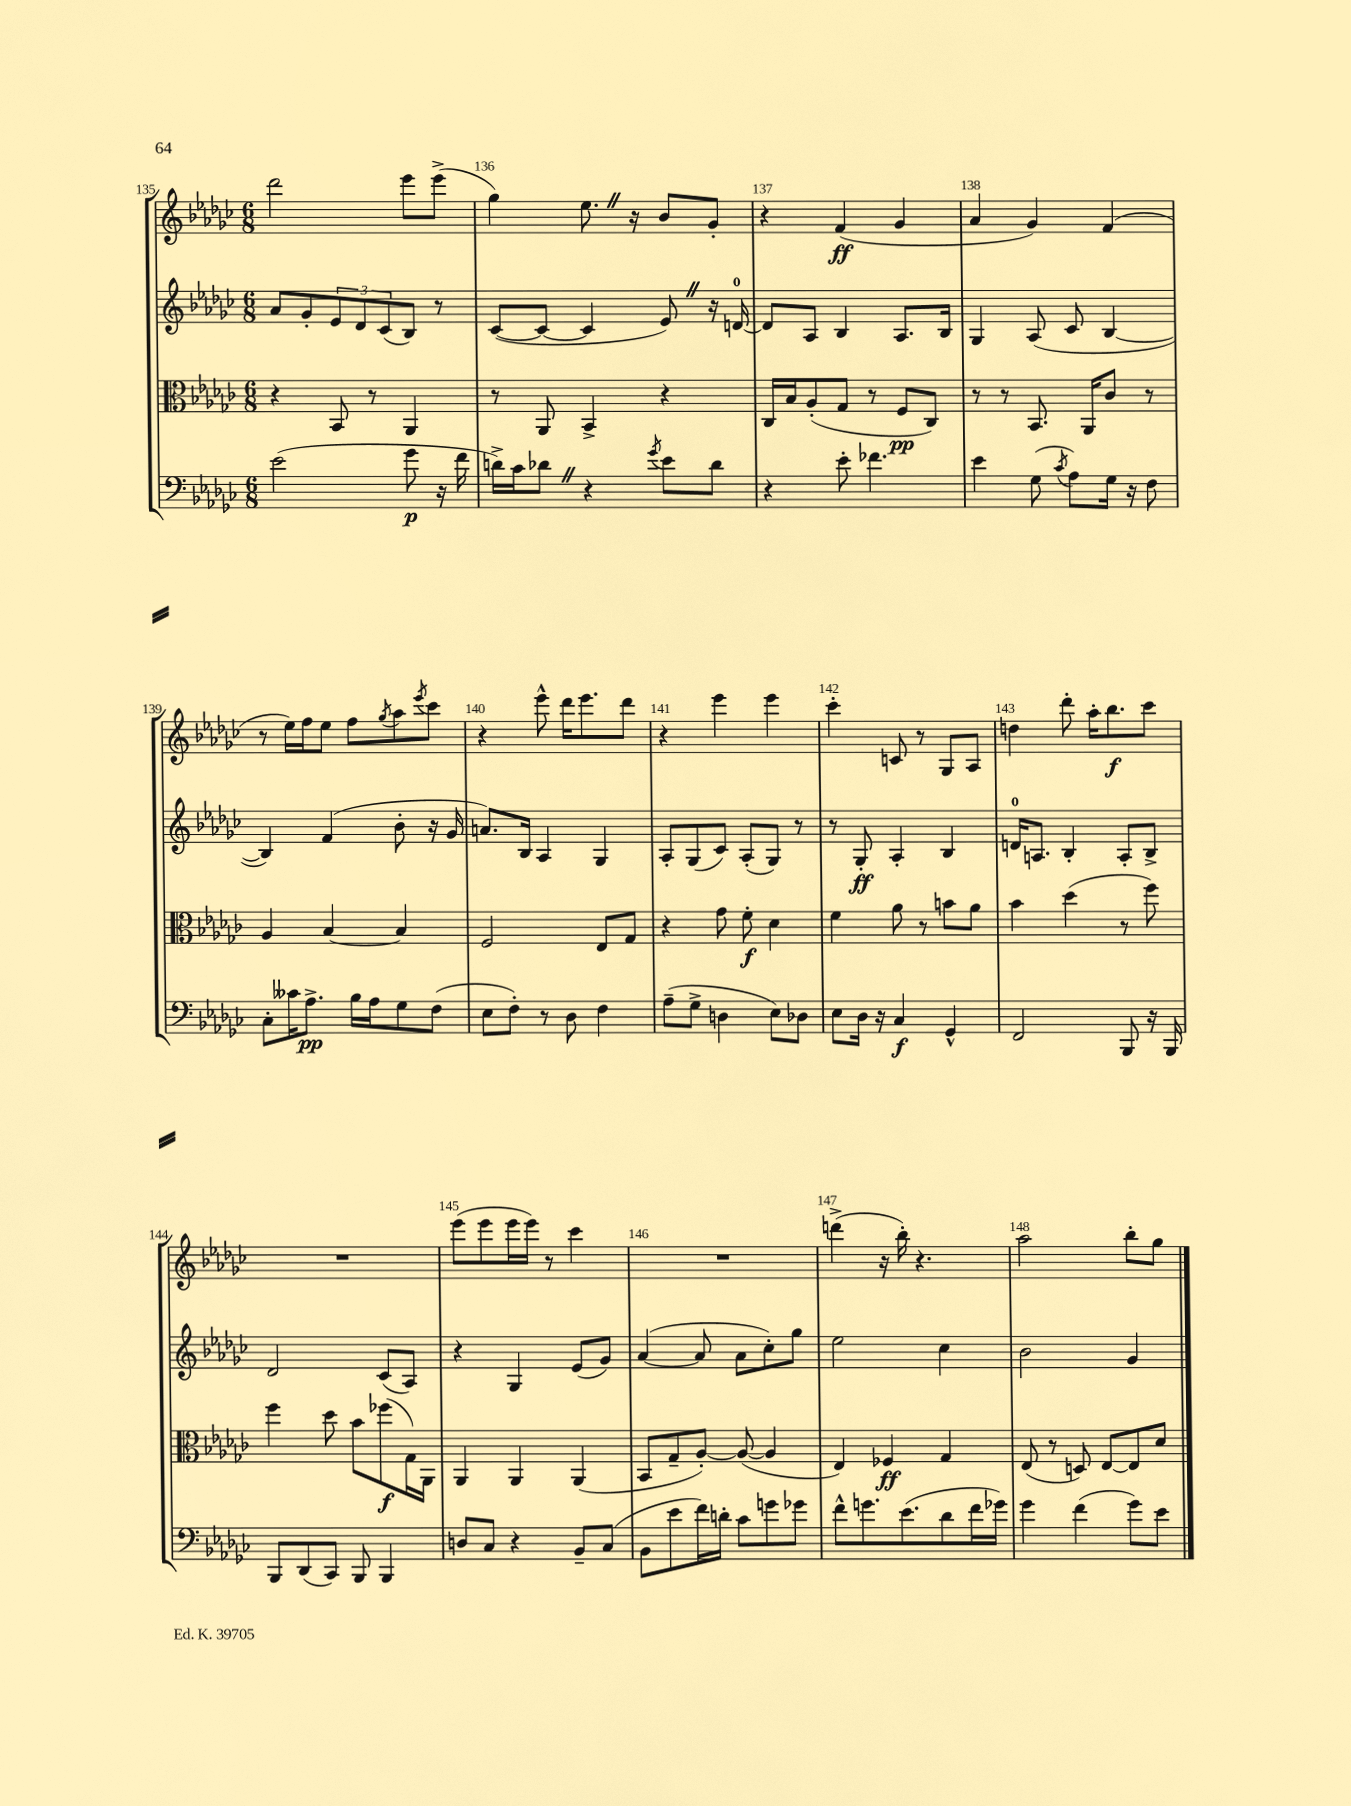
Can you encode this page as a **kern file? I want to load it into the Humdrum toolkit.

**kern	**kern	**kern	**kern
*staff4	*staff3	*staff2	*staff1
*clefF4	*clefC3	*clefG2	*clefG2
*k[b-e-a-d-g-c-]	*k[b-e-a-d-g-c-]	*k[b-e-a-d-g-c-]	*k[b-e-a-d-g-c-]
*M6/8	*M6/8	*M6/8	*M6/8
(2e-\	4r	8a-/L	2ddd-\
.	.	8g-'/	.
.	8BB-/	12e-/	.
.	.	12d-/	.
.	8r	.	.
.	.	(12c-/	.
8g-\	4AA-/	8B-/J)	8eee-\L
16r	.	8r	(8eee-^\J
16f\	.	.	.
=	=	=	=
16d^\LL)	8r	([8c-/L	4gg-\)
16c-\J	.	.	.
8d-\J	8AA-/	8c-/_J	.
4r	4BB-^/	4c-/]	8.ee-\
.	.	.	16r
8qg-/	.	.	.
8e-\L	4r	8e-/)	8b-/L
8d-\J	.	16r	8g-'/J
.	.	[16d/	.
=	=	=	=
4r	16C-/LL	8d/]L	4r
.	16B-/J	.	.
.	(8A-'/	8A-/J	.
8e-'\	8G-/J	4B-/	(4f/
4.f-\	8r	.	.
.	8F/L	8.A-/L	4g-/
.	8C-/J)	.	.
.	.	16B-/Jk	.
=	=	=	=
4e-\	8r	4G-/	4a-/
.	8r	.	.
(8G-\	8.BB-/	(8A-/	4g-/)
8qc-/	.	.	.
8A-\L)	.	8c-/	.
.	16AA-/LK	.	.
16G-\Jk	8c-/J	[4B-/	(4f/
16r	.	.	.
8F\	8r	.	.
=	=	=	=
8C-'\L	4A-/	4B-/])	8r
16c--\K	.	.	16ee-\LL)
8.A-^\J	.	.	16ff\J
.	[4B-/	(4f/	8ee-\J
16B-\LL	.	.	8ff\L
16A-\J	.	.	.
.	.	.	8qgg-/
8G-\	4B-/]	8b-'\	8aa-\
.	.	.	8qeee-/
(8F\J	.	16r	8ccc-\J
.	.	16g-/	.
=	=	=	=
8E-\L	2F/	8.a/L)	4r
8F'\J)	.	.	.
.	.	16B-/Jk	.
8r	.	4A-/	8eee-^^\
8D-\	.	.	16ddd-\LK
.	.	.	8.eee-\
4F\	8E-/L	4G-/	.
.	8G-/J	.	8ddd-\J
=	=	=	=
(8A-~\L	4r	8A-'/L	4r
8G-^\J	.	(8G-/	.
4D\	8g-\	8c-/J)	4eee-\
.	8f'\	(8A-'/L	.
8E-\L)	4d-\	8G-/J)	4eee-\
8D-\J	.	8r	.
=	=	=	=
8E-\L	4f\	8r	4ccc-'\
16D-\Jk	.	8G-'/	.
16r	.	.	.
4C-/	8a-\	4A-'/	8c/
.	8r	.	8r
4GG-^^/	8b\L	4B-/	8G-/L
.	8a-\J	.	8A-/J
=	=	=	=
2FF/	4b-\	16d/LK	4dd\
.	.	8.A/J	.
.	(4dd-\	4B-'/	8ddd-'\
.	.	.	16aa-'\LK
.	.	.	8.bb-\
8BBB-/	8r	8A'/L	.
16r	8ff\)	8B-^/J	8ccc-\J
16BBB-/	.	.	.
=	=	=	=
8BBB-/L	4ff\	2d-/	2.r
(8DD-/	.	.	.
8CC-/J)	8dd-\	.	.
8BBB-/	8b-\L	.	.
4BBB-/	(8ff-\	(8c-/L	.
.	16G-\L)	8A-/J)	.
.	16AA-\JJ	.	.
=	=	=	=
8D/L	4AA-/	4r	(8eee-\L
8C-/J	.	.	8eee-\
4r	4AA-/	4G-/	16eee-\L
.	.	.	16eee-\JJ)
.	.	.	8r
8BB-~/L	(4AA-/	(8e-/L	4ccc-\
(8C-/J	.	8g-/J)	.
=	=	=	=
8BB-\L	8BB-/L	([4a-/	2.r
8e-\	8G-~/	.	.
16f\L)	[8A-'/J)	8a-/]	.
16d'\JJ	.	.	.
8c-\L	(8A-/_	8a-\L	.
8g\	4A-/]	8cc-'\)	.
8g-\J	.	8gg-\J	.
=	=	=	=
8f^^\L	4E-/)	2ee-\	(4ddd^\
8.g\	.	.	.
.	4F-/	.	16r
(8.e-\	.	.	16bb-'\)
.	.	.	4.r
8d-\	4G-/	4cc-\	.
16f\L	.	.	.
16g-\JJ)	.	.	.
=	=	=	=
4g-\	(8E-/	2b-\	2aa-\
.	8r	.	.
(4f\	8D/)	.	.
.	[8E-/L	.	.
8g-\L)	8E-/]	4g-/	8bb-'\L
8e-\J	8d-/J	.	8gg-\J
==	==	==	==
*-	*-	*-	*-
